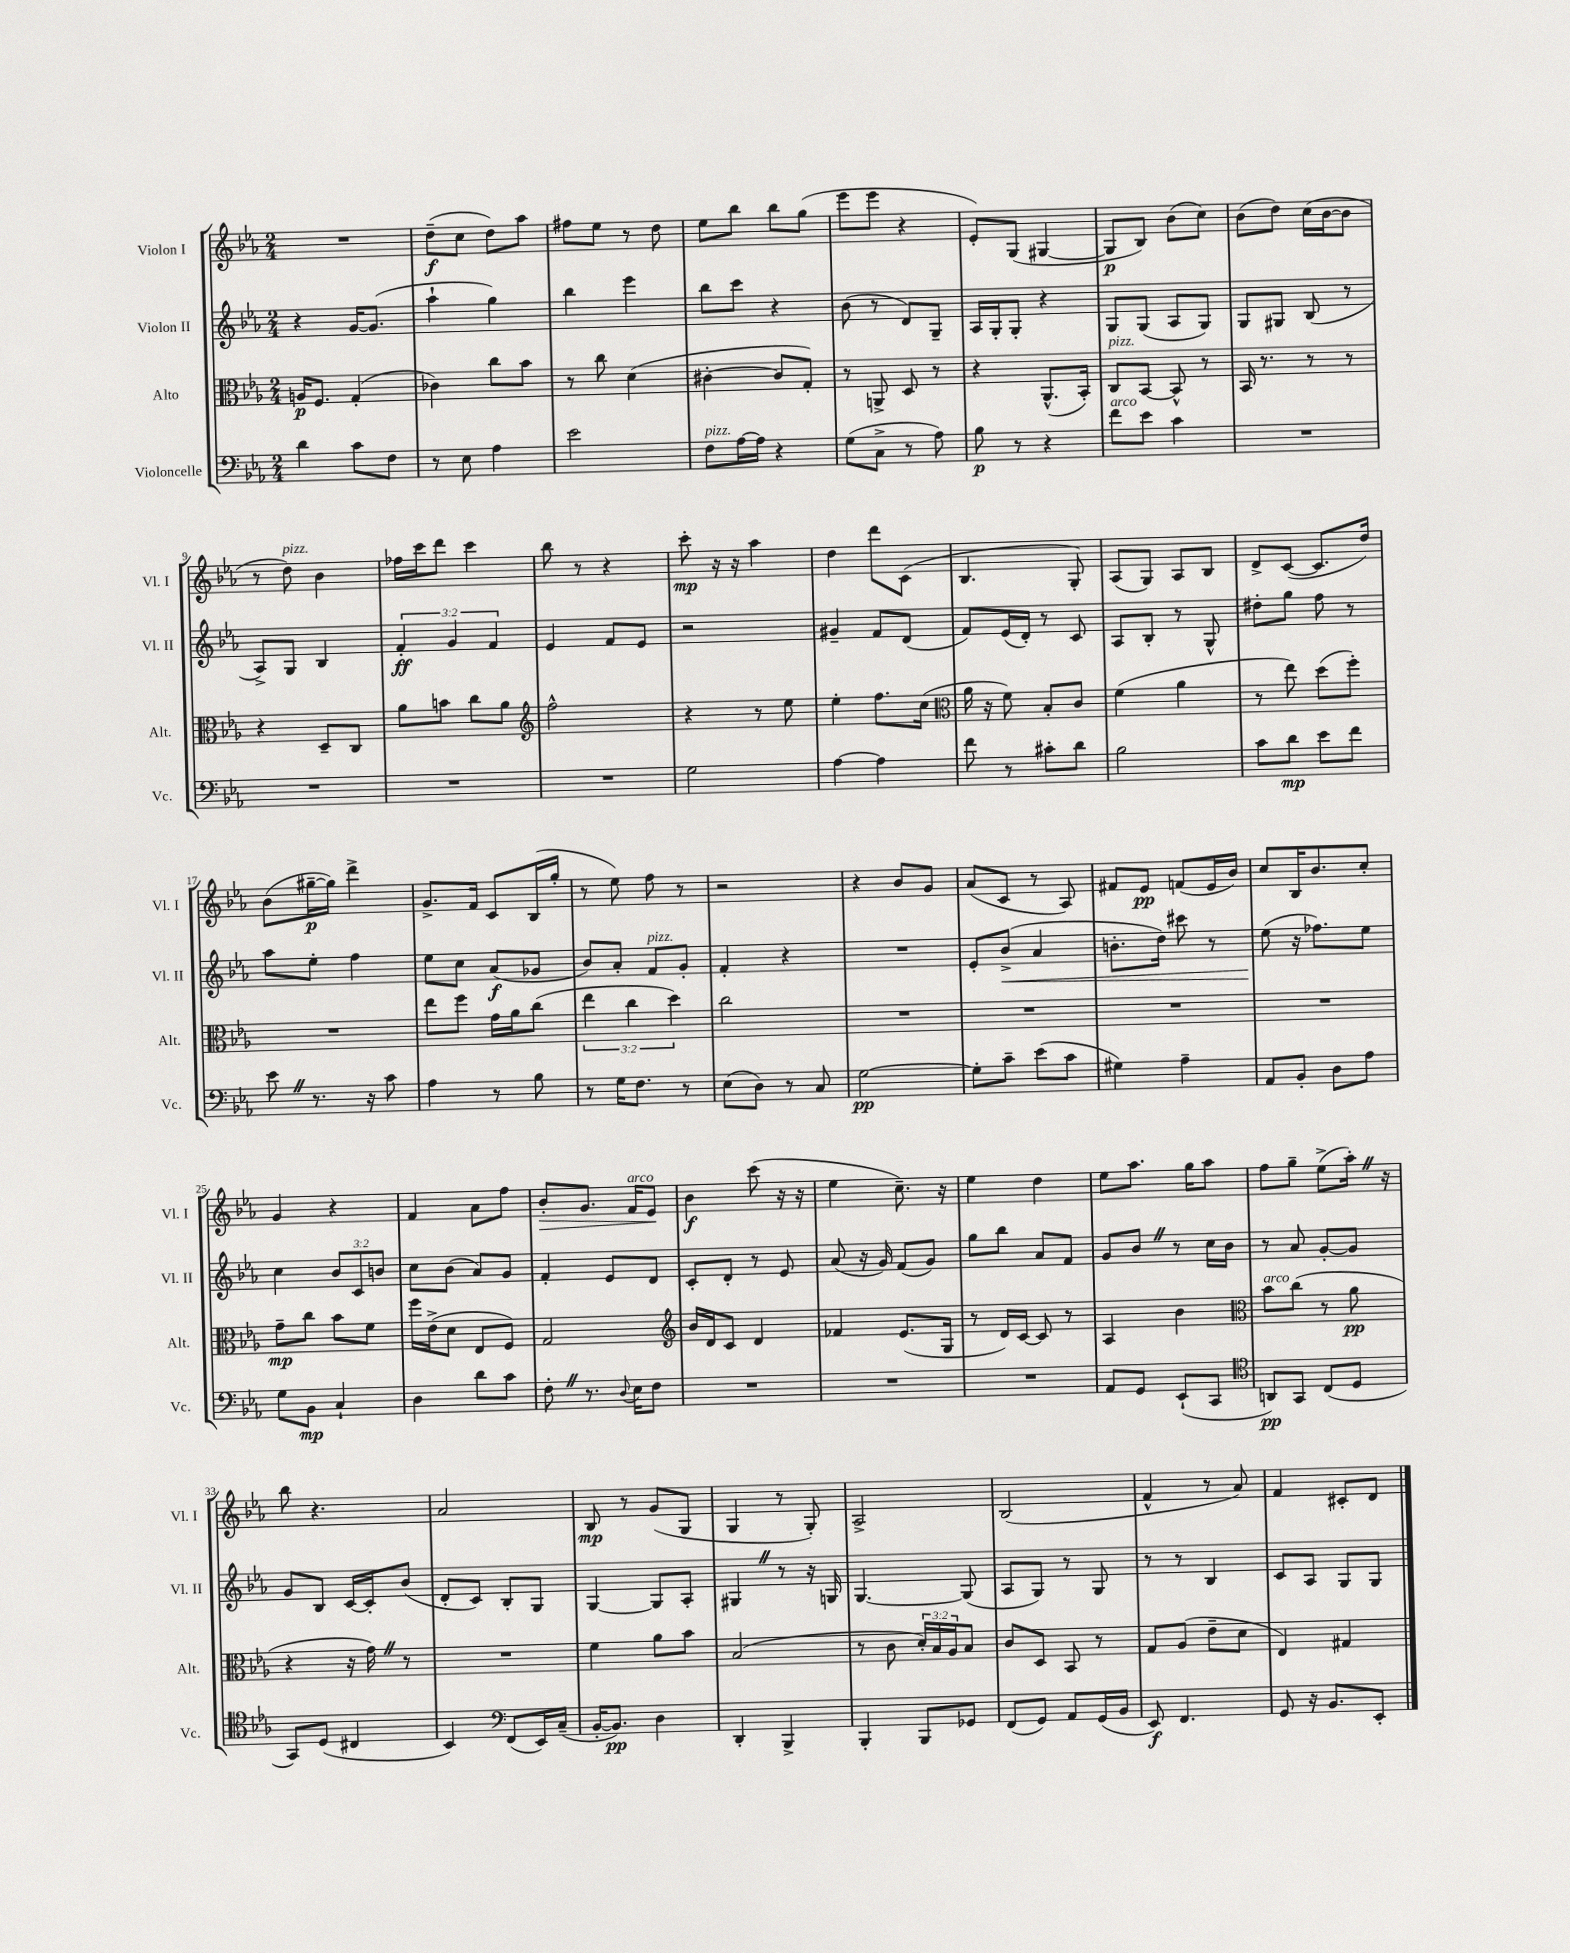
<<
\new StaffGroup <<
\new Staff = "s0" \with { instrumentName = "Violon I" shortInstrumentName = "Vl. I" } {
    \clef treble \key ees \major \numericTimeSignature \time 2/4
    R2 |
    d''8--\f( c''8 d''8) aes''8 |
    fis''8 ees''8 r8 d''8 |
    ees''8 bes''8 bes''8 g''8( |
    ees'''8 ees'''8 r4 |
    ees'8-.) g8( gis4~ |
    gis8\p bes8) bes'8( c''8) |
    bes'8( d''8) c''16( bes'16~ bes'8 |
    r8 d''8^\markup { \italic "pizz." }) bes'4 |
    fes''16 c'''16 d'''8 c'''4 |
    bes''8 r8 r4 |
    c'''8-.\mp r16 r16 aes''4 |
    d''4 d'''8 c'8( |
    bes4. g8-.) |
    aes8( g8) aes8 bes8 |
    d'8-> c'8~( c'8. d''16) |
    bes'8( gis''16~--\p gis''16) d'''4-> |
    g'8.-> f'16 c'8 bes16( g''16-. |
    r8 ees''8) f''8 r8 |
    r2 |
    r4 bes'8 g'8 |
    aes'8( c'8 r8 aes8) |
    fis'8 ees'8\pp f'8( ees'16 bes'16) |
    c''8 bes16 bes'8. c''8-. |
    g'4 r4 |
    f'4 aes'8 f''8 |
    bes'8-.\> g'8. f'16^\markup { \italic "arco" } ees'8\! |
    bes'4\f c'''8( r16 r16 |
    ees''4 c''8.--) r16 |
    ees''4 d''4 |
    ees''8 aes''8. g''16 aes''8 |
    f''8 g''8-- ees''8->( aes''16-.) \once \override BreathingSign.text = \markup { \musicglyph "scripts.caesura.straight" } \breathe r16 |
    bes''8 r4. |
    aes'2 |
    bes8\mp r8 g'8( g8 |
    g4 r8 g8-.) |
    aes2-> |
    bes2( |
    f'4-^ r8 aes'8) |
    f'4 cis'8-. d'8 \bar "|." |
}
\new Staff = "s1" \with { instrumentName = "Violon II" shortInstrumentName = "Vl. II" } {
    \clef treble \key ees \major \numericTimeSignature \time 2/4 \override Staff.TupletNumber.text = #tuplet-number::calc-fraction-text
    r4 g'16~ g'8.( |
    aes''4-! g''4) |
    bes''4 ees'''4 |
    bes''8 c'''8 r4 |
    bes'8( r8 d'8) g8-- |
    aes16 g16-. g8-. r4 |
    g8 g8( aes8 g8) |
    g8 gis8 bes8( r8 |
    aes8->) g8 bes4 |
    \tuplet 3/2 { f'4-.\ff g'4 f'4 } |
    ees'4 f'8 ees'8 |
    r2 |
    gis'4-- f'8 d'8( |
    f'8) ees'16( d'16-.) r8 c'8 |
    aes8 bes8-. r8 g8-^ |
    dis''8-. g''8 f''8 r8 |
    aes''8 ees''8-. f''4 |
    ees''8 c''8 aes'8\f( ges'8 |
    bes'8) aes'8-. f'8^\markup { \italic "pizz." } g'8-. |
    f'4-. r4 |
    R2 |
    ees'8-. bes'8->\<( aes'4 |
    b'8.-. d''16) cis'''8 r8 |
    ees''8\!( r16 fes''8.) ees''8 |
    c''4 \tuplet 3/2 { bes'8 c'8 b'8 } |
    c''8 bes'8( aes'8) g'8 |
    f'4-. ees'8 d'8 |
    c'8-. d'8-. r8 ees'8 |
    aes'8( r16 g'16) f'8( g'8) |
    g''8 bes''8 aes'8 f'8 |
    g'8 bes'8 \once \override BreathingSign.text = \markup { \musicglyph "scripts.caesura.straight" } \breathe r8 c''16 bes'16 |
    r8 aes'8 g'8~-. g'8 |
    g'8 bes8 c'16~ c'16-. bes'8( |
    d'8-. c'8) bes8-. g8 |
    g4~ g8 aes8-. |
    gis4 \once \override BreathingSign.text = \markup { \musicglyph "scripts.caesura.straight" } \breathe r8 r16 g16 |
    g4.~ g8( |
    aes8 g8) r8 g8 |
    r8 r8 bes4 |
    c'8 aes8 g8 g8 \bar "|." |
}
\new Staff = "s2" \with { instrumentName = "Alto" shortInstrumentName = "Alt." } {
    \clef alto \key ees \major \numericTimeSignature \time 2/4 \override Staff.TupletNumber.text = #tuplet-number::calc-fraction-text
    a16\p f8. g4-.( |
    ces'4) c''8 bes'8 |
    r8 c''8 d'4( |
    cis'4~-. cis'8 g8-.) |
    r8 a,8-> d8 r8 |
    r4 aes,8.-^( bes,16-.) |
    c8^\markup { \italic "pizz." } bes,8~ bes,8-^ r8 |
    bes,16 r8. r8 r8 |
    r4 d8-- c8 |
    aes'8 b'8 c''8 aes'8 |
    \clef treble f''2-^ |
    r4 r8 ees''8 |
    ees''4-. f''8. c''16( |
    \clef alto aes'16 r16 f'8) bes8-. c'8 |
    f'4( aes'4 |
    r8 ees''8) d''8( f''8-.) |
    R2 |
    ees''8 f''8 g'16 aes'16 c''8( |
    \tuplet 3/2 { ees''4 c''4 d''4) } |
    c''2 |
    R2 |
    R2 |
    R2 |
    R2 |
    g'8--\mp c''8 bes'8 f'8 |
    f''16 ees'16->( d'8 ees8 f8) |
    g2 |
    \clef treble bes'16 d'16 c'8 d'4 |
    fes'4 ees'8.( g16 |
    r8 d'16) c'16~ c'8 r8 |
    aes4 bes'4 |
    \clef alto bes'8^\markup { \italic "arco" } c''8( r8 aes'8\pp |
    r4 r16 g'16) \once \override BreathingSign.text = \markup { \musicglyph "scripts.caesura.straight" } \breathe r8 |
    R2 |
    f'4 aes'8 bes'8 |
    bes2( |
    r8 c'8 \tuplet 3/2 { d'16-.) bes16 aes16 } bes8 |
    c'8 d8 bes,8 r8 |
    g8 aes8( ees'8-- d'8 |
    ees4) gis4 \bar "|." |
}
\new Staff = "s3" \with { instrumentName = "Violoncelle" shortInstrumentName = "Vc." } {
    \clef bass \key ees \major \numericTimeSignature \time 2/4
    d'4 c'8 f8 |
    r8 ees8 aes4 |
    ees'2 |
    f8^\markup { \italic "pizz." } aes16~ aes16 r4 |
    g8( c8-> r8 aes8) |
    bes8\p r8 r4 |
    f'8^\markup { \italic "arco" } ees'8 c'4 |
    R2 |
    R2 |
    R2 |
    R2 |
    g2 |
    aes4~ aes4 |
    f'8 r8 cis'8-. d'8 |
    bes2 |
    c'8 d'8\mp ees'8 f'8 |
    ees'8 \once \override BreathingSign.text = \markup { \musicglyph "scripts.caesura.straight" } \breathe r8. r16 c'8 |
    aes4 r8 bes8 |
    r8 g16 f8. r8 |
    ees8( d8) r8 c8 |
    g2~\pp |
    g8-. c'8-- ees'8( c'8 |
    gis4) aes4-- |
    aes,8 bes,8-. d8 aes8 |
    g8 bes,8\mp c4-! |
    d4 d'8 c'8 |
    f8-. \once \override BreathingSign.text = \markup { \musicglyph "scripts.caesura.straight" } \breathe r8. \appoggiatura { d8 } ees16 f8 |
    R2 |
    R2 |
    R2 |
    aes,8 g,8 ees,8-!( c,8 |
    \clef tenor a,8\pp) g,8 c8( d8 |
    g,8) d8( cis4 |
    bes,4) \clef bass f,8( ees,16) c16--( |
    bes,16~-. bes,8.\pp) d4 |
    d,4-. bes,,4-> |
    bes,,4-. bes,,8 ges,8 |
    f,8( g,8) aes,8 g,16( bes,16 |
    ees,8\f) f,4. |
    g,8 r16 bes,8. ees,8-. \bar "|." |
}
>>
>>
